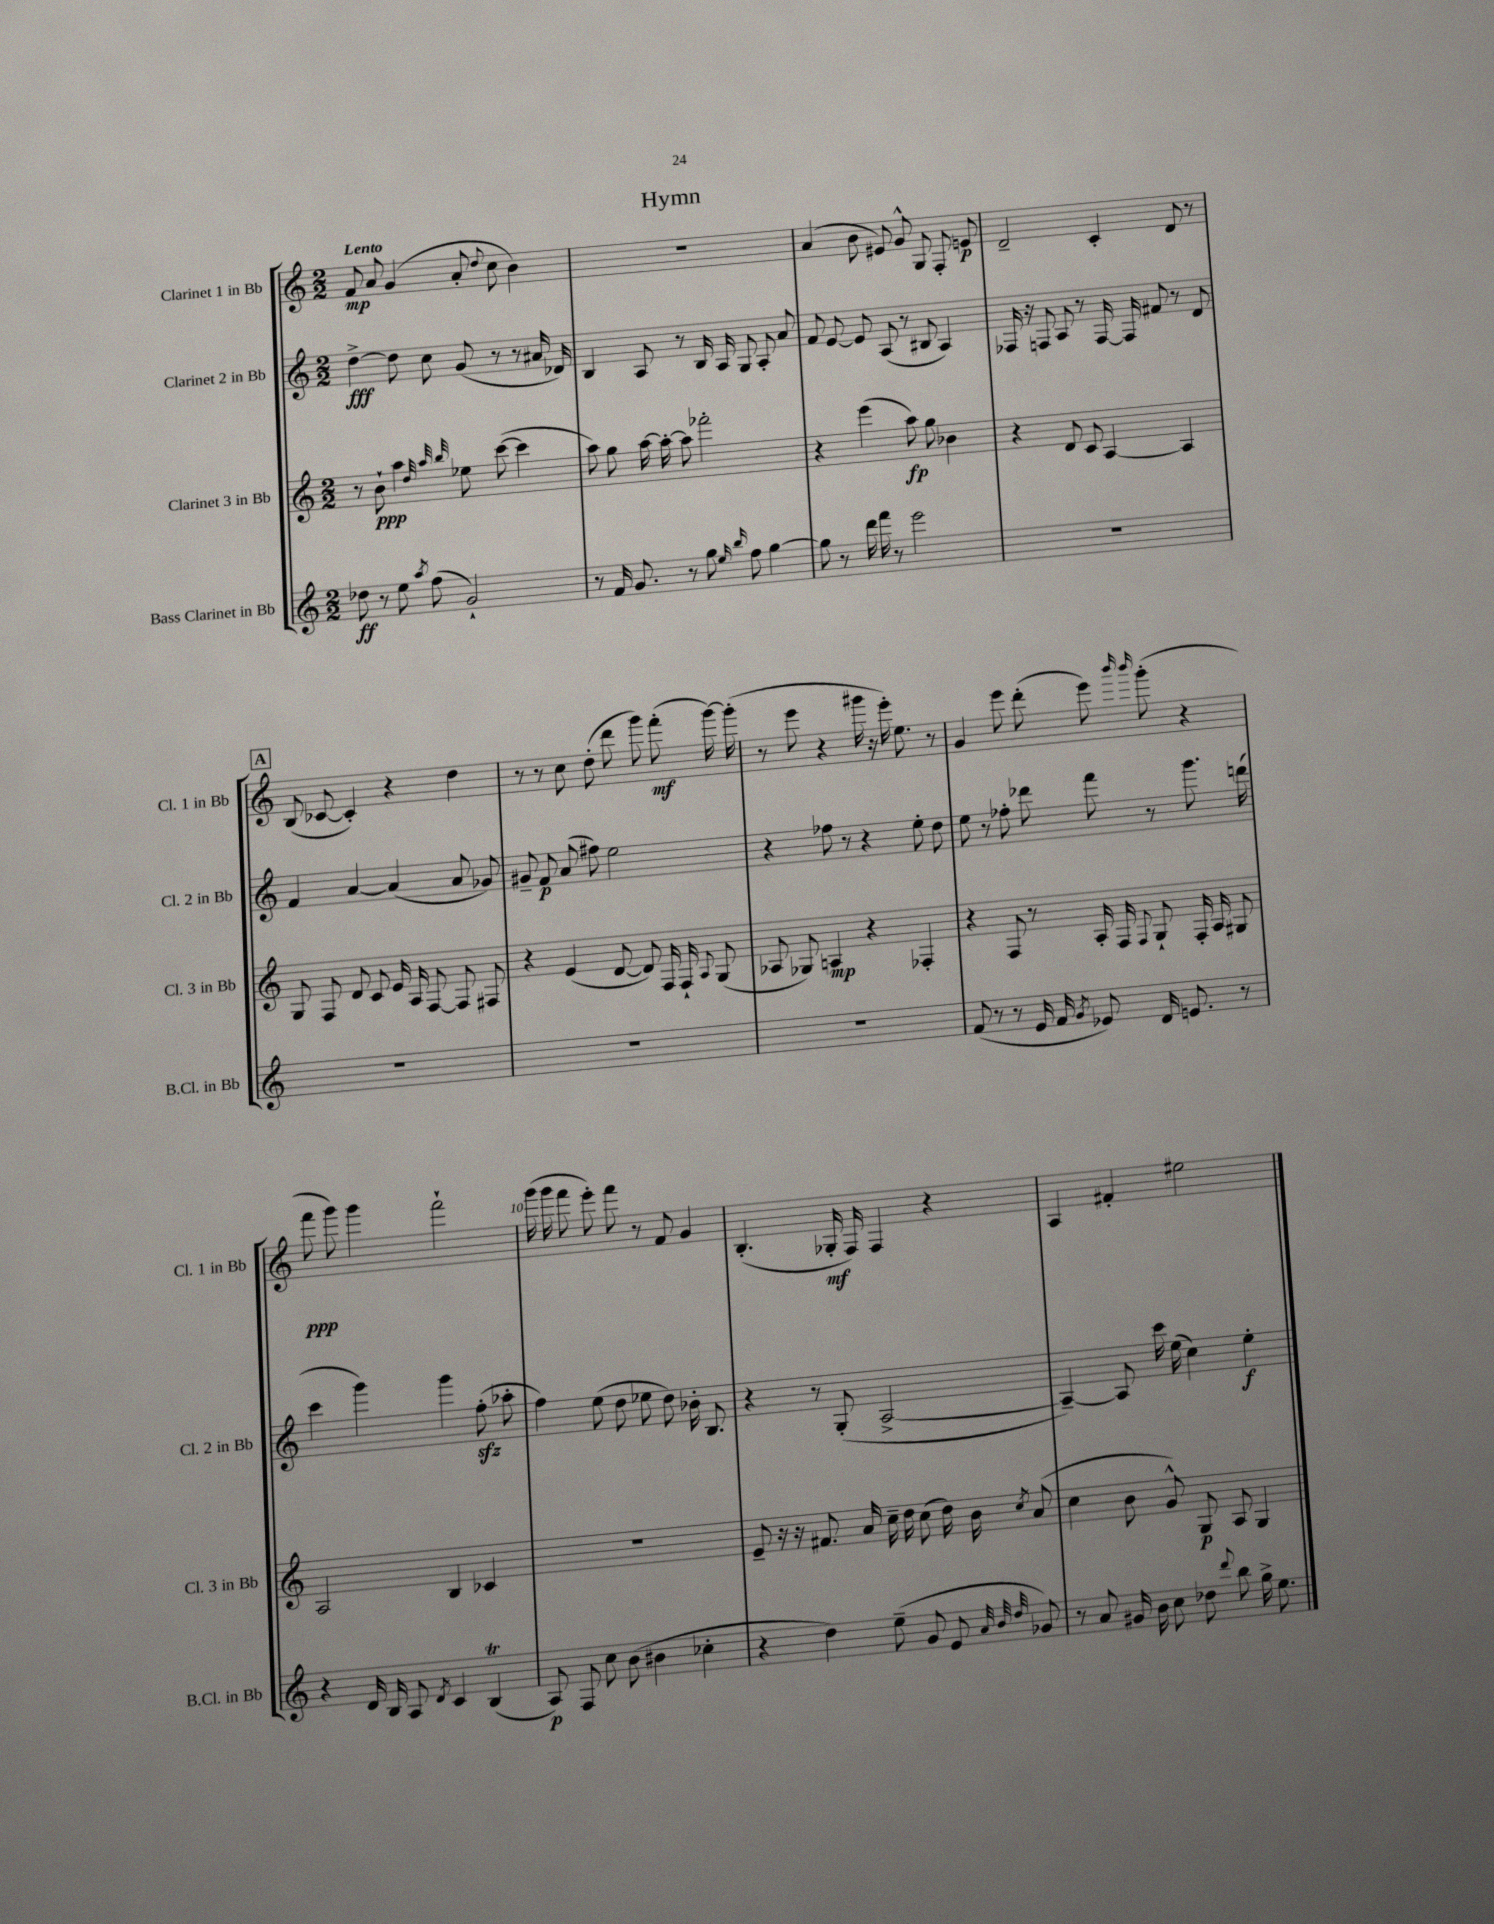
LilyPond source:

\header { title = "Hymn" }
<<
\new StaffGroup <<
\new Staff = "s0" \with { instrumentName = "Clarinet 1 in Bb" shortInstrumentName = "Cl. 1 in Bb" } {
    \clef treble \key c \major \numericTimeSignature \time 2/2 \tempo "Lento"
    \autoBeamOff f'8\mp a'8 g'4( a'8-. \appoggiatura { d''8 } c''8 b'4) |
    R1 |
    a'4( b'8 eis'8) g'8-^ g8 f8-. e'8\p |
    d'2-- c'4-. d'8 r8 |
    \mark \markup { \box "A" } b8( ces'8~ ces'4-.) r4 d''4 |
    r8 r8 c''8 d''8-.( d'''8 g'''8) f'''8-.\mf( g'''16~) g'''16-.( |
    r8 e'''8 r4 gis'''16 r16 e'''16-.) e''8. r8 |
    g'4 e'''8 d'''8-.( e'''8) \grace { b'''16 b'''16 } g'''8-.( r4 |
    f'''8\ppp g'''8) g'''4 f'''2-! |
    g'''16( g'''16 f'''8 e'''8-.) f'''8 r8 f'8 g'4 |
    b4.-.( ges16-.\mf f16) f4 r4 |
    a4 fis'4-. eis''2 \bar "|." |
}
\new Staff = "s1" \with { instrumentName = "Clarinet 2 in Bb" shortInstrumentName = "Cl. 2 in Bb" } {
    \clef treble \key c \major \numericTimeSignature \time 2/2
    \autoBeamOff d''4~->\fff d''8 c''8 g'8( r8 r8 ais'16 des'16) |
    b4 a8 r8 b16 a16 g8 a8-. a'8 |
    f'8 e'8~ e'8 a8( r8 bis8 a4) |
    fes16 r16 f8 a8 r8 f16~ f16 fis'8 r8 d'8 |
    \mark \markup { \box "A" } f'4 a'4~ a'4( a'8 ges'8) |
    gis'8-- f'8\p a'8( fis''8) e''2 |
    r4 fes''8 r8 r4 e''8-. d''8 |
    e''8 r8 fes''8-. des'''8 f'''8 r8 g'''8. d'''16( |
    c'''4 g'''4) g'''4 f''8-.\sfz( aes''8-. |
    f''4) e''8( d''8 ees''8 d''8) bes'16-. b8. |
    r4 r8 g8-.( a2~-> |
    a4~--) a8 c'''16 e''16( c''4) e''4-.\f \bar "|." |
}
\new Staff = "s2" \with { instrumentName = "Clarinet 3 in Bb" shortInstrumentName = "Cl. 3 in Bb" } {
    \clef treble \key c \major \numericTimeSignature \time 2/2
    \autoBeamOff r8 b'8-!\ppp a''4 \grace { d''32 a''32 b''32 } ees''8 c'''8~( c'''4 |
    a''8) g''8 a''16~ a''16~-. a''8 fes'''2-. |
    r4 e'''4( a''8\fp) g''8 bes'4 |
    r4 d'8 c'8 a4~ a4 |
    \mark \markup { \box "A" } g8 f8 d'8 c'8 e'16 a16 f8~ f8 fis8 |
    r4 e'4( d'8~ d'8) f16 f16-! \appoggiatura { a8 } g8( |
    aes8 ges8) a4\mp r4 fes4-. |
    r4 f8 r8 a16-. f16 \appoggiatura { f8 } g8-! f16-. a16 gis8 |
    a2 b4 ces'4 |
    R1 |
    e'8-- r16 r16 fis'8. a'16 c''16-- d''16 c''8( d''16) b'16 \acciaccatura { c''8 } a'8( |
    c''4 b'8 g'8-^) g8\p a8 g4 \bar "|." |
}
\new Staff = "s3" \with { instrumentName = "Bass Clarinet in Bb" shortInstrumentName = "B.Cl. in Bb" } {
    \clef treble \key c \major \numericTimeSignature \time 2/2
    \autoBeamOff des''8\ff r8 e''8 \acciaccatura { a''8 } f''8( g'2-!) |
    r8 f'16 g'8. r8 g''8 \grace { e''16 b''16 } f''8 g''4~ |
    g''8 r8 d'''16 f'''16 r8 e'''2 |
    R1 |
    \mark \markup { \box "A" } R1 |
    R1 |
    R1 |
    f'8( r8 r8 e'16 f'16 \acciaccatura { g'8 } ees'8) d'16 e'8. r8 |
    r4 d'16 b16 a8 \acciaccatura { d'8 } c'4 b4\trill( |
    a8\p) f8 c''8 b'8( bis'4 ces''4-. |
    r4 d''4) e''8--( g'8 e'8 \grace { a'32 b'32 d''32 } ges'8) |
    r8 a'8 gis'16 b'16 c''8 des''8 \appoggiatura { d'''8 } b''8 g''16-> e''8. \bar "|." |
}
>>
>>
\layout { \context { \Score \override BarNumber.break-visibility = ##(#f #t #t) barNumberVisibility = #(every-nth-bar-number-visible 5) } }
